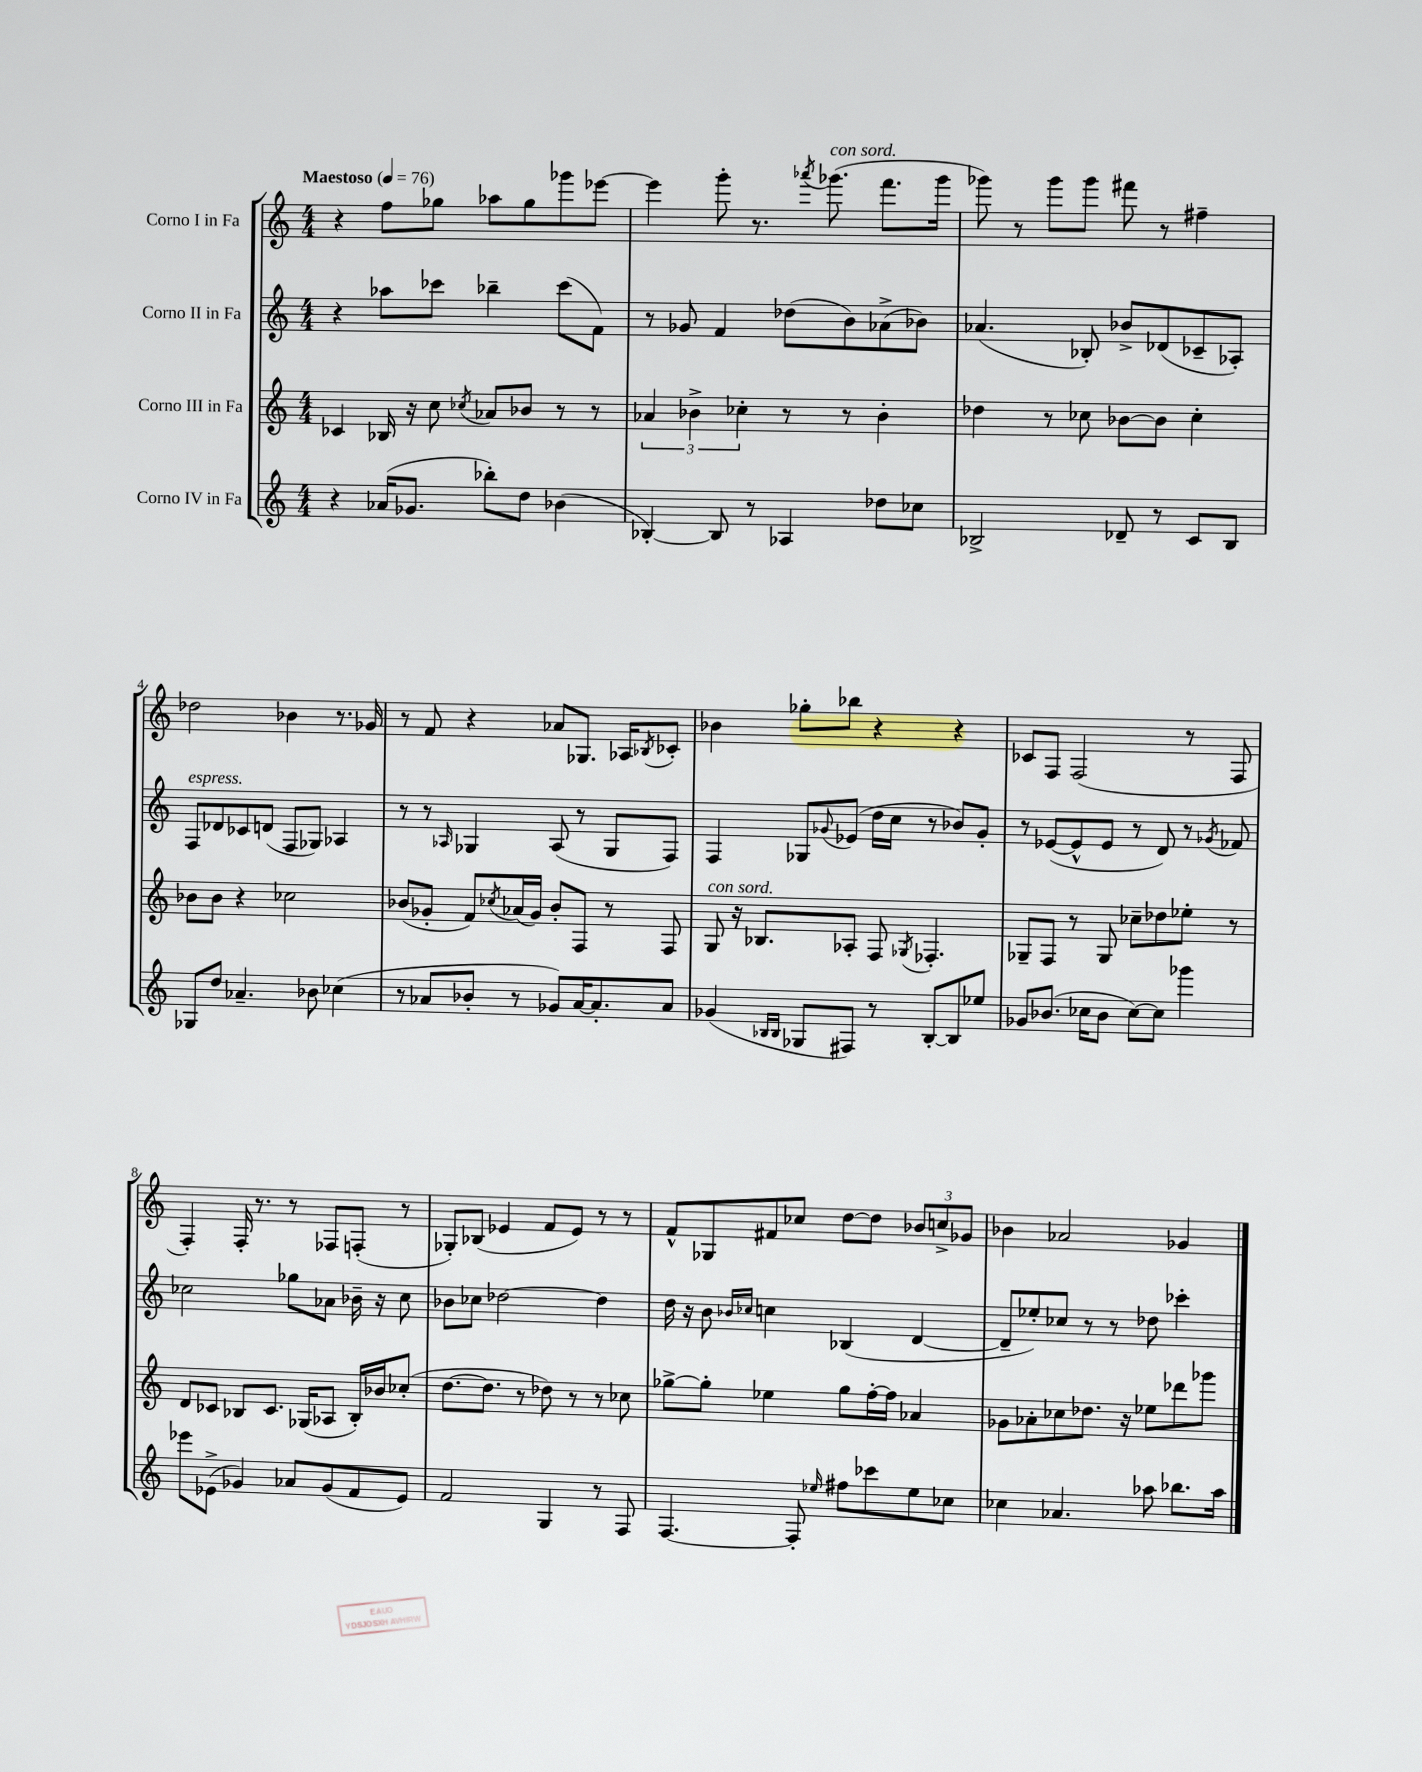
<<
\new StaffGroup <<
\new Staff = "s0" \with { instrumentName = "Corno I in Fa" } {
    \clef treble \key c \major \numericTimeSignature \time 4/4 \tempo "Maestoso" 4 = 76
    r4 f''8 ges''8 aes''8 ges''8 ges'''8 ees'''8~ |
    ees'''4 g'''8-. r8. \acciaccatura { aes'''8 } ges'''8.^\markup { \italic "con sord." }( f'''8. ges'''16 |
    ges'''8) r8 ges'''8 ges'''8 fis'''8 r8 fis''4-- |
    des''2 bes'4 r8. ges'16 |
    r8 f'8 r4 aes'8 ges8. aes16 \acciaccatura { bes8 } ces'8-. |
    bes'4 ges''8-. bes''8 r4 r4 |
    ces'8 f8 f2( r8 f8 |
    f4-.) f16-. r8. r8 fes8 f8-.( r8 |
    ges8-.) bes8( ees'4 f'8 ees'8) r8 r8 |
    f'8-^ ges8 fis'8 ces''8 d''8~ d''8 \tuplet 3/2 { bes'8 c''8-> ges'8 } |
    bes'4 aes'2 ges'4 \bar "|." |
}
\new Staff = "s1" \with { instrumentName = "Corno II in Fa" } {
    \clef treble \key c \major \numericTimeSignature \time 4/4
    r4 aes''8 ces'''8 bes''4-- ces'''8( f'8) |
    r8 ges'8 f'4 des''8( b'8) aes'8->( bes'8) |
    aes'4.( bes8-.) bes'8-> des'8( ces'8-- aes8-.) |
    f8^\markup { \italic "espress." } des'8 ces'8 d'8( f8 ges8) aes4 |
    r8 r8 \grace { aes16 } ges4 aes8( r8 ges8 f8) |
    f4 ges8 \appoggiatura { ges'8 } ees'8( d''16 c''16 r8 bes'8) ges'8-. |
    r8 ees'8~( ees'8-^ ees'8 r8 d'8) r8 \acciaccatura { ges'8 } fes'8 |
    ces''2 ges''8 aes'8 bes'16-- r16 ces''8 |
    bes'8 ces''8 des''2~ des''4 |
    d''16 r16 b'8 \grace { bes'16 ces''16 } c''4 bes4( d'4~ |
    d'8-- ees''8-.) ces''8 r8 r8 des''8 ces'''4-. \bar "|." |
}
\new Staff = "s2" \with { instrumentName = "Corno III in Fa" } {
    \clef treble \key c \major \numericTimeSignature \time 4/4
    ces'4 bes16 r16 c''8 \acciaccatura { ces''8 } aes'8 bes'8 r8 r8 |
    \tuplet 3/2 { aes'4 bes'4-> ces''4-. } r8 r8 bes'4-. |
    des''4 r8 ces''8 bes'8~ bes'8 ces''4-. |
    bes'8 bes'8 r4 ces''2 |
    bes'8( ges'8-. f'8) \acciaccatura { ces''8 } aes'16( ges'16) bes'8-. f8 r8 f8 |
    g8^\markup { \italic "con sord." } r16 bes8. aes8-. f8 \acciaccatura { ges8 } fes4.-. |
    ges8-- f8 r8 ges8 ces''8-- des''8 ees''8-. r8 |
    d'8 ces'8 bes8 ces'8. ges16( aes8 bes16-.) bes'16 ces''8-.( |
    d''8.~ d''8. r8 des''8) r8 r8 ces''8 |
    ges''8~-> ges''8-. ees''4 ges''8 f''16~-. f''16 aes'4 |
    ges'8 aes'8-. ces''8 des''8. r16 ees''8 des'''8 ges'''8 \bar "|." |
}
\new Staff = "s3" \with { instrumentName = "Corno IV in Fa" } {
    \clef treble \key c \major \numericTimeSignature \time 4/4
    r4 aes'16( ges'8. bes''8-.) d''8 bes'4( |
    bes4~-.) bes8 r8 aes4 des''8 ces''8 |
    bes2-> des'8-- r8 c'8 bes8 |
    ges8 d''8 aes'4.-- bes'8 ces''4( |
    r8 aes'8 bes'8-. r8 ges'8) aes'16~ aes'8.-. aes'8 |
    ges'4( \grace { bes16 bes16 } ges8 fis8) r8 bes8~-. bes8 ees''8 |
    ges'8 bes'8.( ces''16 bes'8 ces''8~) ces''8 ges'''4 |
    ees'''8 ees'8->( ges'4) aes'8 ges'8( f'8 ees'8) |
    f'2 g4 r8 f8 |
    f4.~ f8-. \grace { ees''16 } fis''8 ces'''8 ees''8 ces''8 |
    ces''4 aes'4. aes''8 bes''8. aes''16 \bar "|." |
}
>>
>>
